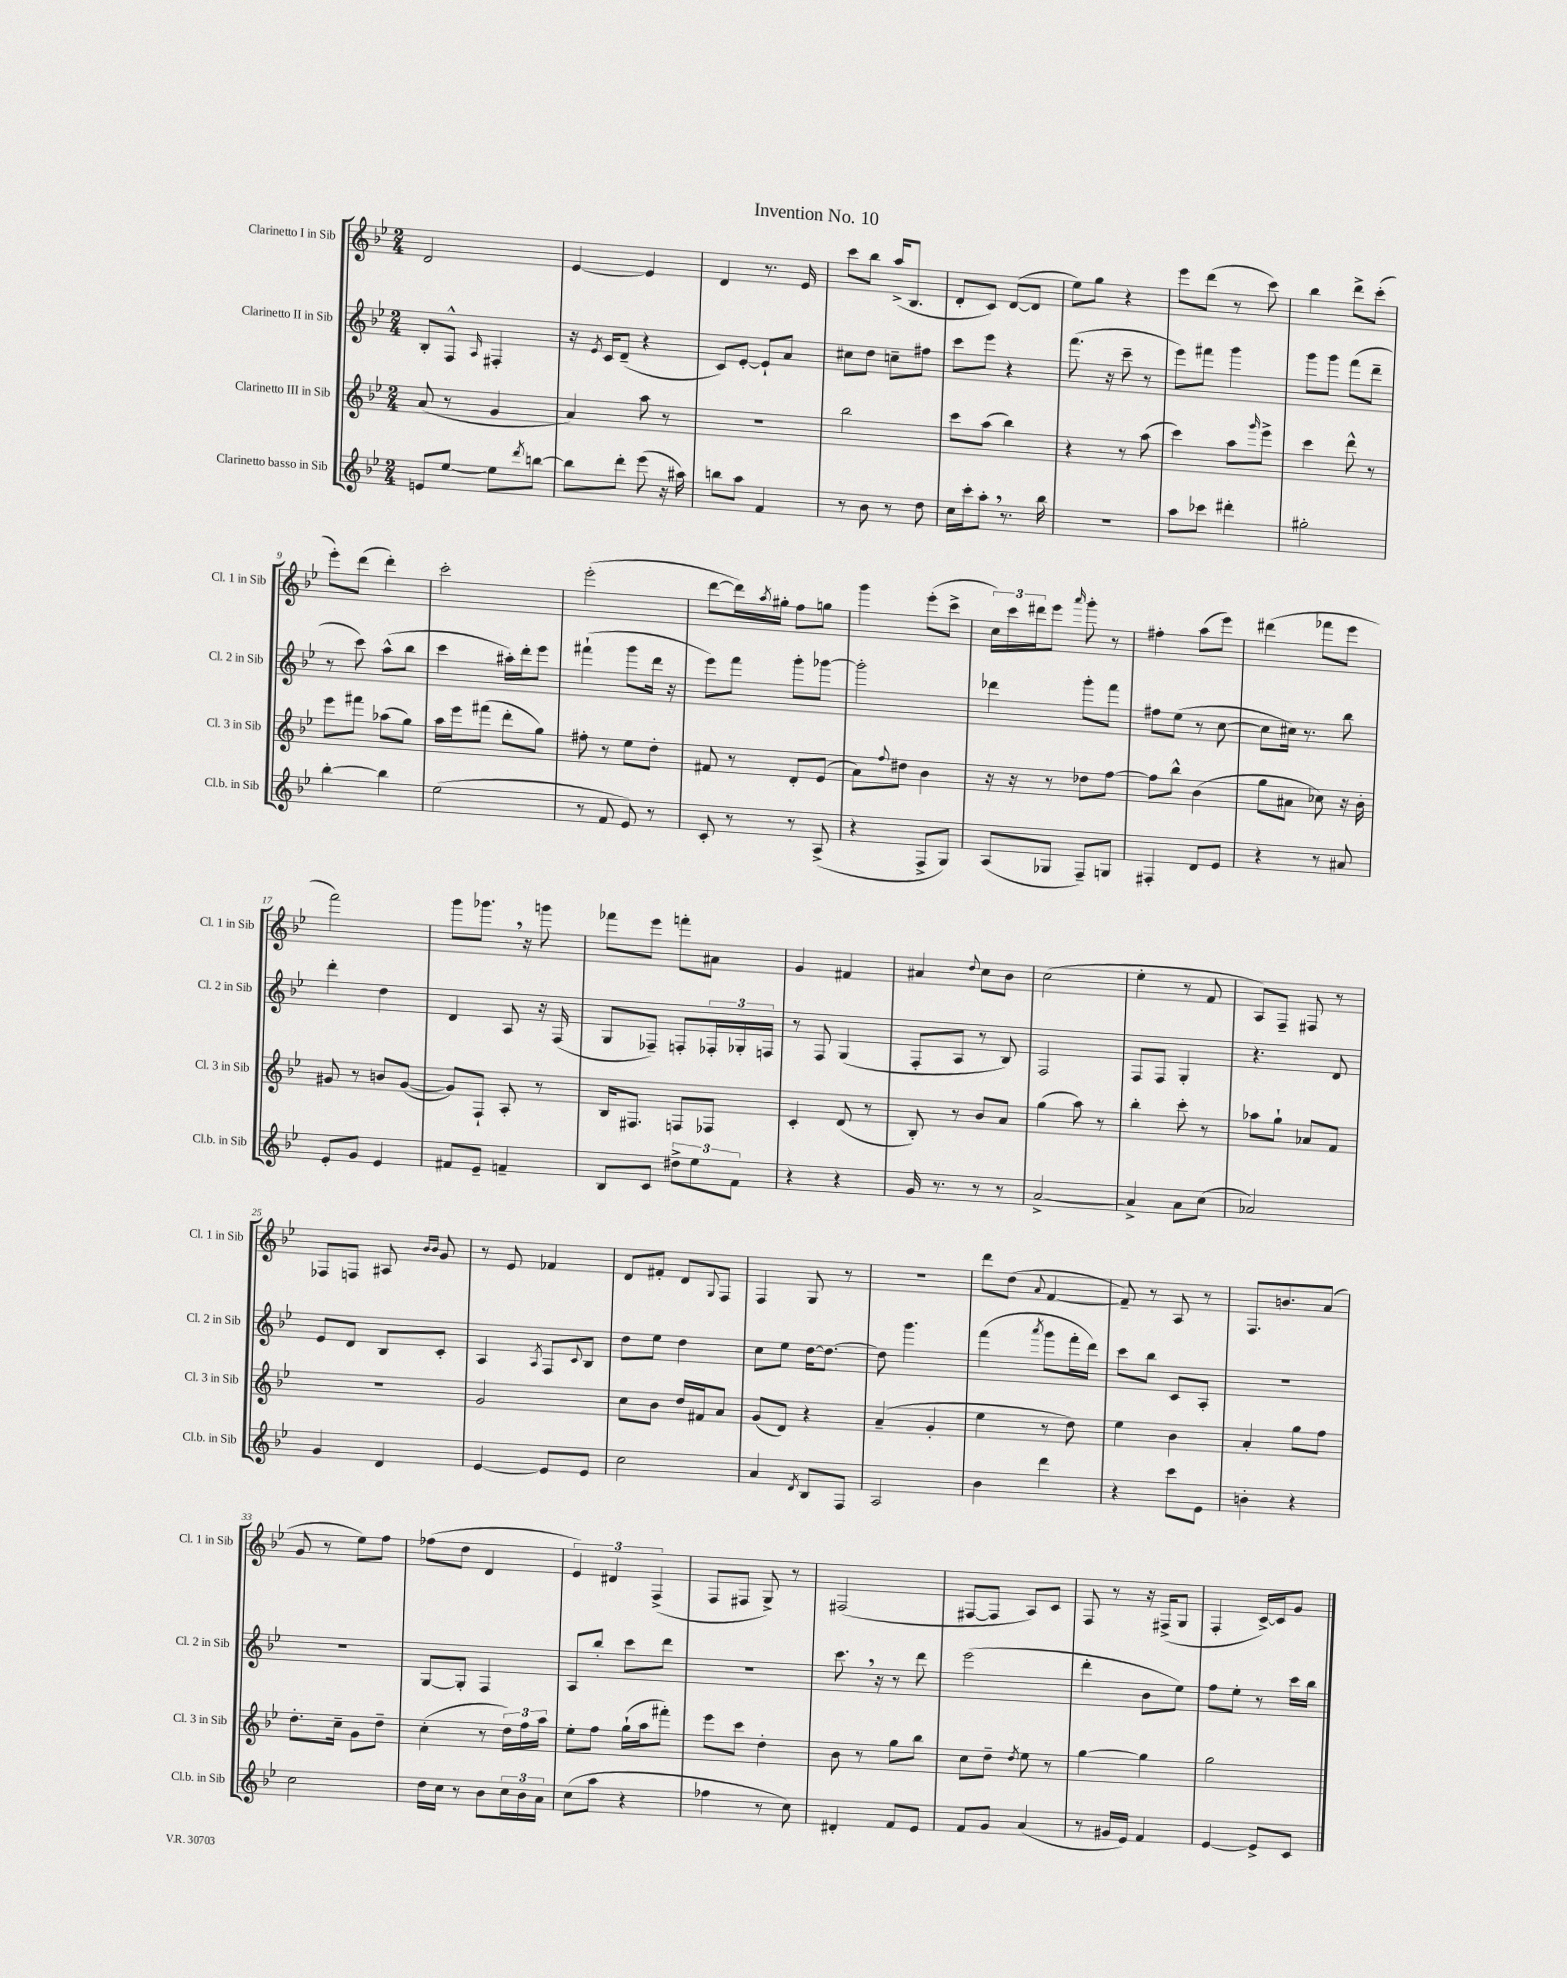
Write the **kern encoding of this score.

**kern	**kern	**kern	**kern
*staff4	*staff3	*staff2	*staff1
*clefG2	*clefG2	*clefG2	*clefG2
*k[b-e-]	*k[b-e-]	*k[b-e-]	*k[b-e-]
*M2/4	*M2/4	*M2/4	*M2/4
8e	(8a	8B-'	2d
[8ee-	8r	8F^^	.
.	.	16qqA	.
8ee-]	4g	4F#'	.
8qddd	.	.	.
[8bb	.	.	.
=	=	=	=
8bb]	4a)	16r	[4e-
.	.	8qe-	.
.	.	16c	.
8ddd'	.	(8d~	.
(8eee-	8aa	4r	4e-]
16r	8r	.	.
16aa#)	.	.	.
=	=	=	=
8bb	2r	8c)	4d
8aa	.	[8e-'	.
4f	.	8e-`]	8.r
.	.	8a	.
.	.	.	16e-
=	=	=	=
8r	2bb-	8cc#	8ccc
8b-	.	8dd	8bb-
8r	.	8cc~	(16aa^
.	.	.	8.B-
8dd	.	8ff#	.
=	=	=	=
16cc	8ccc	8ccc	8d'
16ccc'	.	.	.
8aa'	(8aa	8eee-	8c)
8.r	4bb-)	4r	([8d
.	.	.	8d]
16bb-	.	.	.
=	=	=	=
2r	4r	(8.fff	8ee-)
.	.	.	8gg
.	.	16r	.
.	8r	8ccc~	4r
.	(8aa	8r	.
=	=	=	=
8aa	4ccc)	8eee-)	8eee-
8ccc-	.	8fff#	(8ddd
4ddd#'	8aa	4ggg	8r
.	16qqggg	.	.
.	8eee-^	.	8ccc)
=	=	=	=
2gg#'	4ccc	8ggg	4bb-
.	.	8ggg	.
.	8ddd^^	(8fff	8ddd^
.	8r	8ddd~	(8ccc'
=	=	=	=
[4bb-'	8eee-	8r	8eee-')
.	8fff#	8ccc)	(8ddd
4bb-]	(8aa-	(8aa^^	4ddd')
.	8gg)	8bb-	.
=	=	=	=
(2ee-	16aa	4ccc	2ccc'
.	16eee-	.	.
.	(8fff#	.	.
.	8ddd'	16aa#')	.
.	.	16ddd'	.
.	8gg)	8eee-	.
=	=	=	=
8r	8ff#'	(4fff#`	(2eee-'
8f	8r	.	.
8e-)	8ee-	8ggg	.
8r	8dd'	16ddd	.
.	.	16r	.
=	=	=	=
8c'	8f#	8eee-)	[8ddd
8r	8r	8fff	16ddd])
.	.	.	8qaa
.	.	.	16gg#'
8r	8d'	8ggg'	8ff
(8A^	(8e-	[8ggg-	8gg
=	=	=	=
4r	8a)	2ggg-']	4ggg
.	8qqff	.	.
.	8dd#	.	.
8F^	4b-	.	(8eee-'
8G)	.	.	8ccc^
=	=	=	=
(8A	16r	4ddd-	24cc)
.	.	.	24ccc
.	16r	.	.
.	.	.	24ddd#
8G-	8r	.	8eee-
.	.	.	16qqaaa
8F~)	8dd-	8ggg'	8ggg'
8G	[8ff	8fff	8r
=	=	=	=
4F#'	8ff]	8ff#	4ff#'
.	8bb-^^	(8ee-	.
8d	(4b-	8r	(8aa
8e-	.	[8cc	8eee-)
=	=	=	=
4r	8gg	8cc]	(4ddd#
.	8a#	16cc#)	.
.	.	8.r	.
8r	8cc-)	.	8fff-
8a#	16r	8bb-	8eee-
.	16b-'	.	.
=	=	=	=
8e-'	8g#	4ddd'	2fff)
8g	8r	.	.
4e-	8b	4dd	.
.	([8g#	.	.
=	=	=	=
8f#	8g#])	4d	8ggg
8e-~	8F`	.	8.ggg-
4f~	8A'	8A	.
.	.	.	16r
.	8r	16r	8ggg
.	.	(16F	.
=	=	=	=
8B-	16B-	8G	8fff-
.	8.F#	.	.
8c	.	8F-~)	8eee-
12dd#^	8F	8F'	8fff'
12ee-	.	.	.
.	8F-	24F-'	8a#
12f	.	24G-'	.
.	.	24F	.
=	=	=	=
4r	4c'	8r	4g
.	.	8F	.
4r	(8d	(4G	4f#
.	8r	.	.
=	=	=	=
16g	8B-')	8F'	4a#
8.r	.	.	.
.	8r	8A	.
.	.	.	8qqdd
8r	8b-	8r	8cc
8r	8a	8B-)	8b-
=	=	=	=
[2a^	(4gg	2F	(2cc
.	8aa)	.	.
.	8r	.	.
=	=	=	=
4a^]	4bb-'	8F	4ee-'
.	.	8F	.
8a	8ccc'	4G'	8r
(8cc	8r	.	8f
=	=	=	=
2a-)	8aa-	4.r	8A)
.	8gg`	.	8F~
.	8a-	.	8F#
.	8f	8d	8r
=	=	=	=
4g	2r	8e-	8F-
.	.	8d	8F
4d	.	8B-	8A#
.	.	.	16qqb-
.	.	.	16qqb-
.	.	8c'	8g
=	=	=	=
[4e-	2g	4A	8r
.	.	.	8e-
.	.	8qA	.
8e-]	.	8F	4f-
.	.	8qqc	.
8e-	.	8B-	.
=	=	=	=
2cc	8cc	8dd	8d
.	8b-	8ee-	8f#'
.	16dd	4dd	8d
.	16f#	.	.
.	.	.	8qqG
.	8a	.	8F
=	=	=	=
4a	(8g	8cc	4F
.	8d)	8ee-	.
8qd	.	.	.
8B-	4r	[16dd	8G
.	.	8.dd_	.
8F	.	.	8r
=	=	=	=
2A	(4a~	8dd]	2r
.	.	4.ggg	.
.	4g'	.	.
=	=	=	=
4b-	4ee-	(4fff	8ddd
.	.	.	(8dd
.	.	8qaaa	8qqa
4ddd	8r	8ggg	[4f
.	8dd)	16fff'	.
.	.	16ddd)	.
=	=	=	=
4r	4ee-	8ccc	8f~])
.	.	8bb-	8r
8ccc	4b-	8c	8A
8e-	.	8A'	8r
=	=	=	=
4b'	4a'	2r	8.F
.	.	.	8.b
4r	8gg	.	.
.	8ff	.	(8a
=	=	=	=
2cc	8.dd'	2r	8g
.	.	.	8r
.	16cc~	.	.
.	8g	.	8ee-)
.	8dd~	.	8ff
=	=	=	=
16dd	(4cc'	[8G	(8ff-
16cc	.	.	.
8r	.	8G']	8dd
8b-	8r	4F	4d
24cc	24dd)	.	.
24b-	24ff	.	.
24a	24aa	.	.
=	=	=	=
(8cc	8ee-'	8A	6e-)
8aa	8ff	8bb-'	.
.	.	.	6d#
4r	(16gg`	8ccc	.
.	16aa	.	.
.	.	.	(6F^
.	8fff#')	8ddd	.
=	=	=	=
4ff-	8eee-	2r	8F
.	8ccc	.	8F#
8r	4dd'	.	8G^)
8cc)	.	.	8r
=	=	=	=
4d#'	8b-	8.ccc	(2F#
.	8r	.	.
.	.	16r	.
8f	8gg	8r	.
8e-	8bb-	8ddd	.
=	=	=	=
8f	8cc	(2eee-	[8F#
8g	8dd~	.	8F#]
.	8qdd	.	.
(4a	8ee-	.	8A)
.	8r	.	8c
=	=	=	=
8r	[4gg	4ddd'	8F
16g#	.	.	8r
16e-)	.	.	.
4f	4gg]	8b-	16r
.	.	.	(16F#^
.	.	8ee-)	8G
=	=	=	=
[4e-	2gg	8ff	4F'
.	.	8ee-'	.
8e-^]	.	8r	[16c^)
.	.	.	16c]
8c	.	16ccc	8g
.	.	16bb-	.
==	==	==	==
*-	*-	*-	*-
